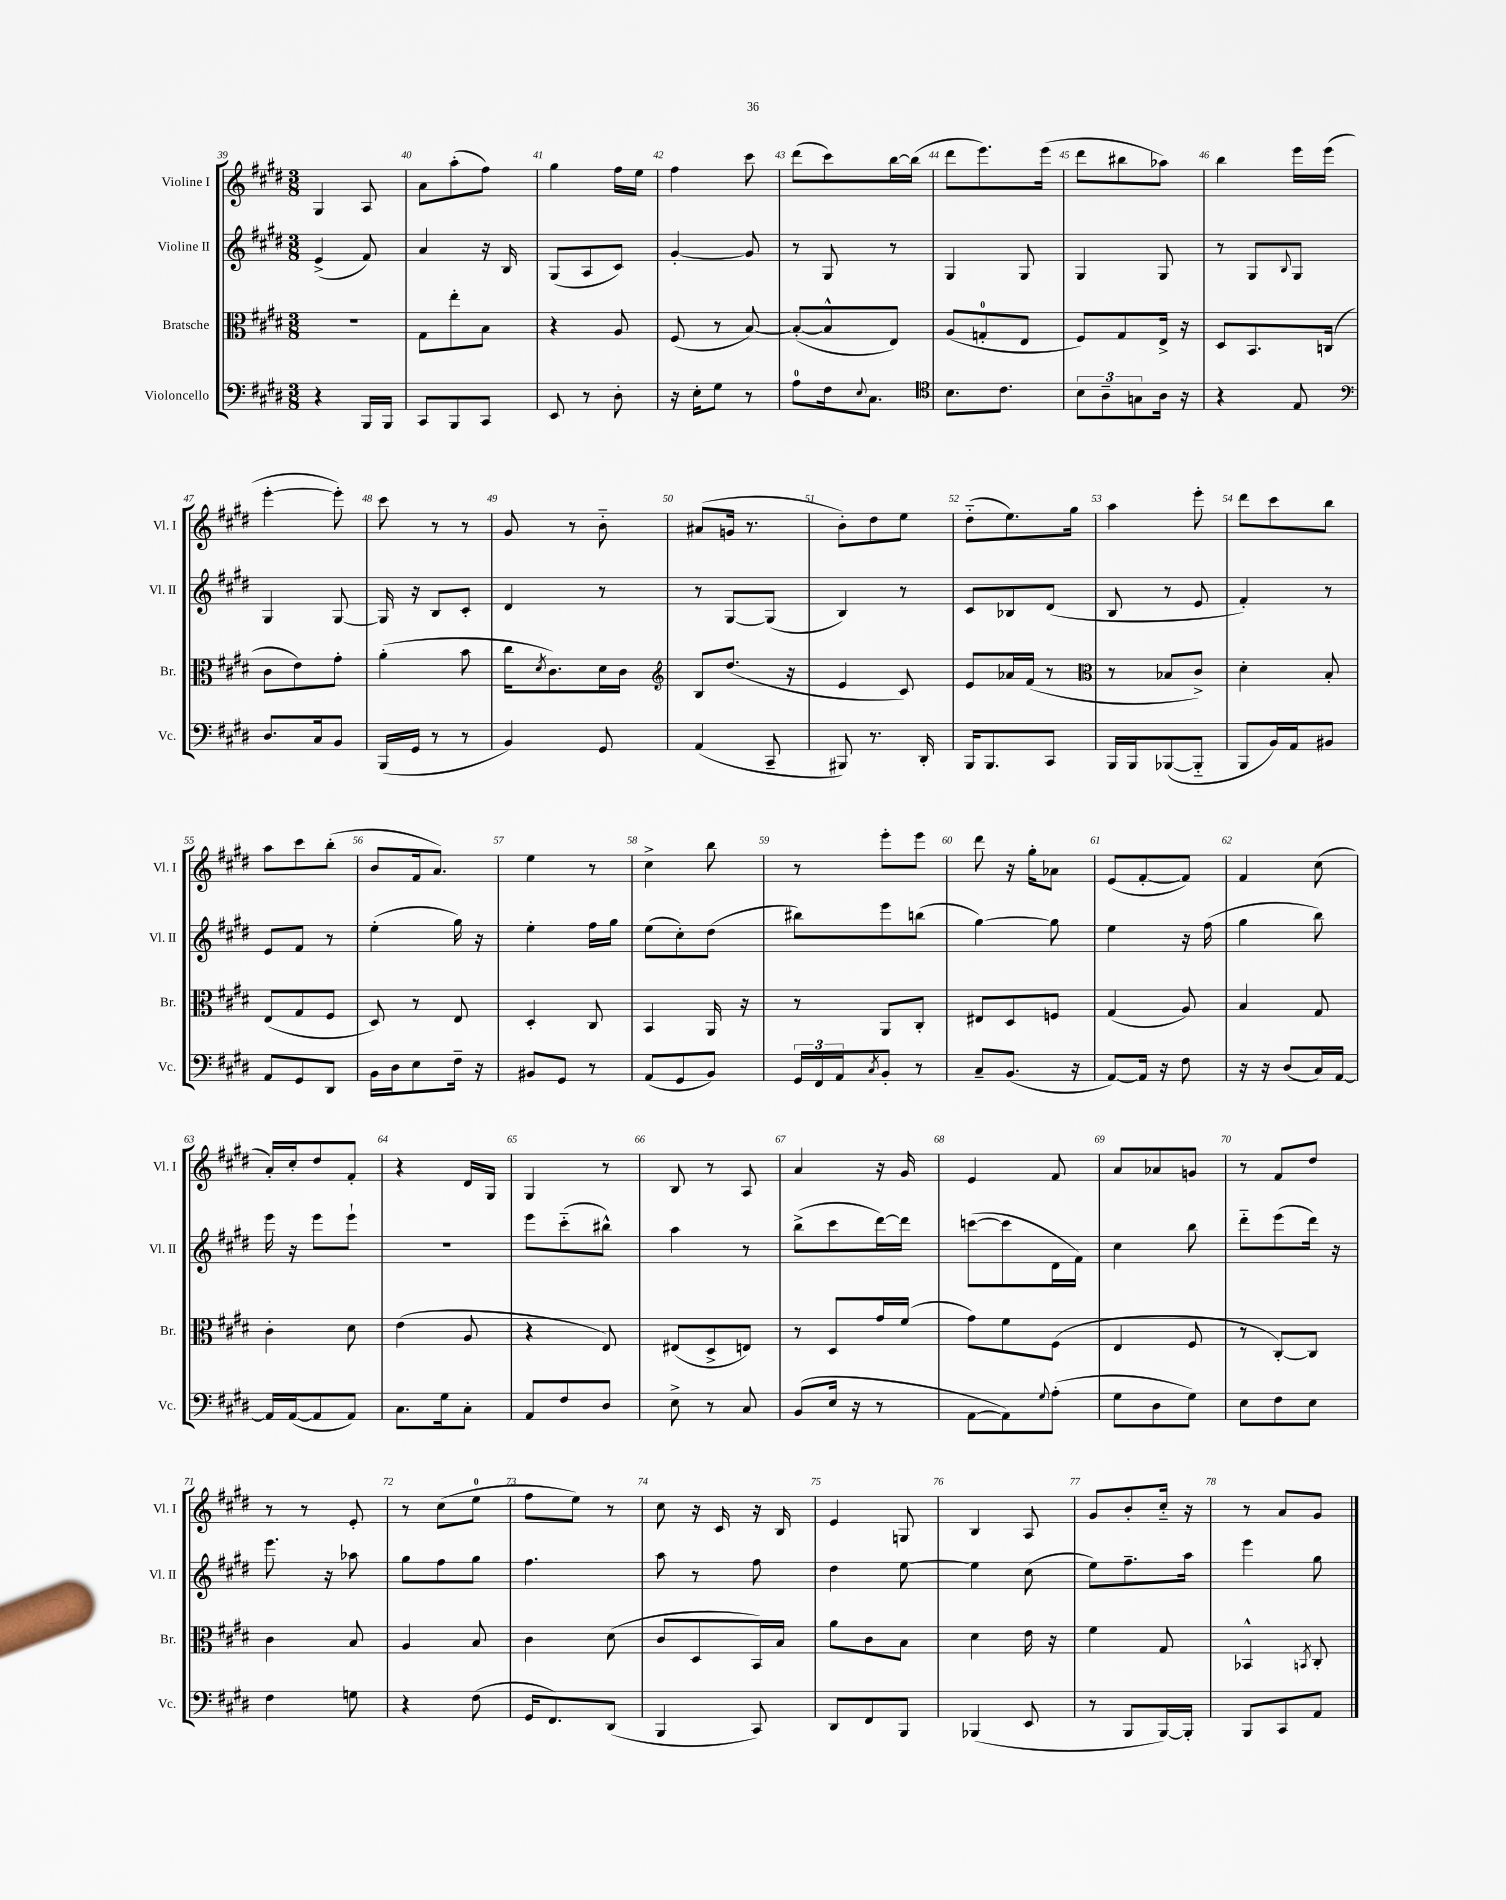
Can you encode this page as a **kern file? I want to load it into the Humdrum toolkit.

**kern	**kern	**kern	**kern
*part4	*part3	*part2	*part1
*staff4	*staff3	*staff2	*staff1
*I"Violoncello	*I"Bratsche	*I"Violine II	*I"Violine I
*I'Vc.	*I'Br.	*I'Vl. II	*I'Vl. I
*clefF4	*clefC3	*clefG2	*clefG2
*k[f#c#g#d#]	*k[f#c#g#d#]	*k[f#c#g#d#]	*k[f#c#g#d#]
*M3/8	*M3/8	*M3/8	*M3/8
=39	=39	=39	=39
4r	4.r	(4e^/	4G#/
16BBB/LL	.	8f#/)	8A/
16BBB/JJ	.	.	.
=40	=40	=40	=40
8CC#/L	8G#\L	4a/	8a\L
8BBB/	8ee'\	.	(8aa'\
8CC#/J	8B\J	16r	8ff#\J)
.	.	16B/	.
=41	=41	=41	=41
8EE/	4r	(8G#/L	4gg#\
8r	.	8A/	.
8D#'\	8A/	8c#/J)	16ff#\LL
.	.	.	16ee\JJ
=42	=42	=42	=42
16r	(8F#/	[4g#'/	4ff#\
16E'\KL	.	.	.
8G#\J	8r	.	.
8r	[8B/)	8g#/]	8ccc#\
=43	=43	=43	=43
8A\L	(8B'/L_	8r	(8ddd#\L
16F#\k	8B^^/]	8G#/	8ccc#\)
8qqE/	.	.	.
8.C#\J	.	.	.
.	8E/J)	8r	[16bb\L
.	.	.	(16bb\JJ]
=44	=44	=44	=44
*clefC4	*	*	*
8.B\L	(8A/L	4G#/	8ddd#\L
.	8Gn'/	.	8.eee\)
8.c#\J	.	.	.
.	8E/J	8G#/	.
.	.	.	(16eee\Jk
=45	=45	=45	=45
12B\L	8F#/L)	4G#/	8ddd#\L
12A~\	.	.	.
.	8G#/	.	8bb#X\
12Gn\	.	.	.
16A\Jk	16E^/Jk	8G#/	8aa-X\J)
16r	16r	.	.
=46	=46	=46	=46
4r	8D#/L	8r	4bb\
.	8.BB/	8G#/L	.
.	.	8qqB/	.
8E/	.	8G#/J	16eee\LL
.	(16Cn/Jk	.	(16eee\JJ
!!LO:LB:g=z
=47	=47	=47	=47
*clefF4	*	*	*
8.D#/L	8c#\L	4G#/	[4eee'\
.	8e\)	.	.
16C#/k	.	.	.
8BB/J	8g#'\J	[8G#/	8eee'\])
=48	=48	=48	=48
(16BBB/LL	(4a'\	16G#/]	8ccc#\
16GG#/JJ	.	16r	.
8r	.	8B/L	8r
8r	8b\	8c#'/J	8r
=49	=49	=49	=49
4BB/)	16cc#\KL	4d#/	8g#/
.	8qd#/	.	.
.	8.c#\)	.	.
.	.	.	8r
8GG#/	16d#\L	8r	8b\
.	16c#\JJ	.	.
=50	=50	=50	=50
*	*clefG2	*	*
(4AA/	8B/L	8r	(8a#X/L
.	(8.dd#/J	[8G#/L	16gn/Jk
.	.	.	8.r
8CC#~/	.	(8G#/J]	.
.	16r	.	.
=51	=51	=51	=51
8BBB#X/)	4e/	4B/)	8b'\L)
8.r	.	.	8dd#\
.	8c#/)	8r	8ee\J
16DD#'/	.	.	.
=52	=52	=52	=52
16BBB/KL	8e/L	8c#/L	(8dd#\L
8.BBB/	.	.	.
.	16a-X/L	8B-X/	8.ee\)
.	(16f#/JJ	.	.
8CC#/J	8r	(8d#/J	.
.	.	.	16gg#\Jk
=53	=53	=53	=53
*	*clefC3	*	*
16BBB/LL	8r	8B/	4aa\
16BBB/J	.	.	.
([8BBB-X/	8B-X/L	8r	.
8BBB-/J]	8c#^/J)	8e/	8eee'\
=54	=54	=54	=54
8BBB/L	4d#'\	4f#'/)	8ddd#\L
16BB/L)	.	.	8ccc#\
16AA/J	.	.	.
8BB#X/J	8B'/	8r	8bb\J
!!LO:LB:g=z
=55	=55	=55	=55
8AA/L	(8E/L	8e/L	8aa\L
8GG#/	8G#/	8f#/J	8ccc#\
8DD#/J	8F#/J	8r	(8bb'\J
=56	=56	=56	=56
16BB\LL	8D#/)	(4ee'\	8b/L
16D#\J	.	.	.
8E\	8r	.	16f#/k
.	.	.	8.a/J)
16F#~\Jk	8E/	16gg#\)	.
16r	.	16r	.
=57	=57	=57	=57
8BB#X/L	4D#'/	4ee'\	4ee\
8GG#/J	.	.	.
8r	8C#/	16ff#\LL	8r
.	.	16gg#\JJ	.
=58	=58	=58	=58
(8AA/L	4BB/	(8ee\L	4cc#^\
8GG#/	.	8cc#'\)	.
8BB/J)	16AA/	(8dd#\J	8bb\
.	16r	.	.
=59	=59	=59	=59
24GG#/LL	8r	8bb#X\L)	8r
24FF#/	.	.	.
24AA/J	.	.	.
8qC#/	.	.	.
8BB'/J	8AA/L	8eee\	8eee'\L
8r	8C#'/J	(8bbn\J	8eee\J
=60	=60	=60	=60
8C#~/L	8E#X/L	[4gg#\)	8ddd#\
(8.BB/J	8D#/	.	16r
.	.	.	16gg#'\KL
.	8Fn/J	8gg#\]	8a-X\J
16r	.	.	.
=61	=61	=61	=61
[8AA/L)	(4G#/	4ee\	(8e/L
16AA/Jk]	.	.	[8f#'/
16r	.	.	.
8F#\	8A/)	16r	8f#/J])
.	.	(16ff#\	.
=62	=62	=62	=62
16r	4B/	4gg#\	4f#/
16r	.	.	.
(8D#/L	.	.	.
16C#/L)	8G#/	8bb\)	(8cc#\
[16AA/JJ	.	.	.
!!LO:LB:g=z
=63	=63	=63	=63
16AA/LL]	4c#'\	16eee\	16a'/LL)
([16AA/J	.	16r	16cc#'/J
8AA/]	.	8eee\L	8dd#/
8AA/J)	8d#\	8eee`\J	8f#'/J
=64	=64	=64	=64
8.C#\L	(4e\	4.r	4r
16G#\k	.	.	.
8C#'\J	8A/	.	16d#/LL
.	.	.	16G#/JJ
=65	=65	=65	=65
8AA/L	4r	8eee\L	4G#/
8F#/	.	(8ccc#\	.
8D#/J	8E/)	8bb#X^^\J)	8r
=66	=66	=66	=66
8E^\	(8E#X/L	4aa\	8B/
8r	8D#^/	.	8r
8C#/	8En/J)	8r	8A/
=67	=67	=67	=67
(8BB/L	8r	(8bb^\L	4a/
16E/Jk	8D#/L	8ccc#\	.
16r	.	.	.
8r	16g#/L	[16ddd#\L)	16r
.	(16f#/JJ	16ddd#\JJ]	16g#/
=68	=68	=68	=68
[8AA\L	8g#\L)	([8cccn\L	4e/
8AA\])	8f#\	8ccc\]	.
8qqG#/	.	.	.
(8A'\J	(8F#\J	16d#\L	8f#/
.	.	16f#\JJ)	.
=69	=69	=69	=69
8G#\L	4E/	4cc#\	8a/L
8D#\	.	.	8a-X/
8G#\J)	8F#/	8bb\	8gn/J
=70	=70	=70	=70
8E\L	8r	8ddd#\L	8r
8F#\	[8C#'/L)	(8eee\	8f#/L
8E\J	8C#/J]	16ddd#\Jk)	8dd#/J
.	.	16r	.
!!LO:LB:g=z
=71	=71	=71	=71
4F#\	4c#\	8.eee\	8r
.	.	.	8r
.	.	16r	.
8Gn\	8B/	8aa-X\	8e'/
=72	=72	=72	=72
4r	4A/	8gg#\L	8r
.	.	8ff#\	(8cc#\L
(8F#\	8B/	8gg#\J	8ee\J
=73	=73	=73	=73
16GG#/KL	4c#\	4.ff#\	8ff#\L
8.FF#/)	.	.	.
.	.	.	8ee\J)
(8DD#/J	(8d#\	.	8r
=74	=74	=74	=74
4BBB/	8c#/L	8aa\	8cc#\
.	8D#/	8r	16r
.	.	.	16c#/
8CC#/)	16BB/L)	8ff#\	16r
.	16B/JJ	.	16B/
=75	=75	=75	=75
8DD#/L	8a\L	4dd#\	4e/
8FF#/	8c#\	.	.
8BBB/J	8B\J	[8ee\	8Gn/
=76	=76	=76	=76
(4BBB-X/	4d#\	4ee\]	4B/
8EE/	16e\	(8cc#\	8A/
.	16r	.	.
=77	=77	=77	=77
8r	4f#\	8ee\L)	8g#/L
8BBB/L	.	8.ff#~\	8b'/
[16BBB/L)	8G#/	.	16cc#/Jk
16BBB'/JJ]	.	16aa\Jk	16r
=78	=78	=78	=78
8BBB/L	4BB-X^^/	4eee\	8r
8CC#/	.	.	8a/L
.	8qBBn/	.	.
8AA/J	8C#'/	8gg#\	8g#/J
==	==	==	==
*-	*-	*-	*-
